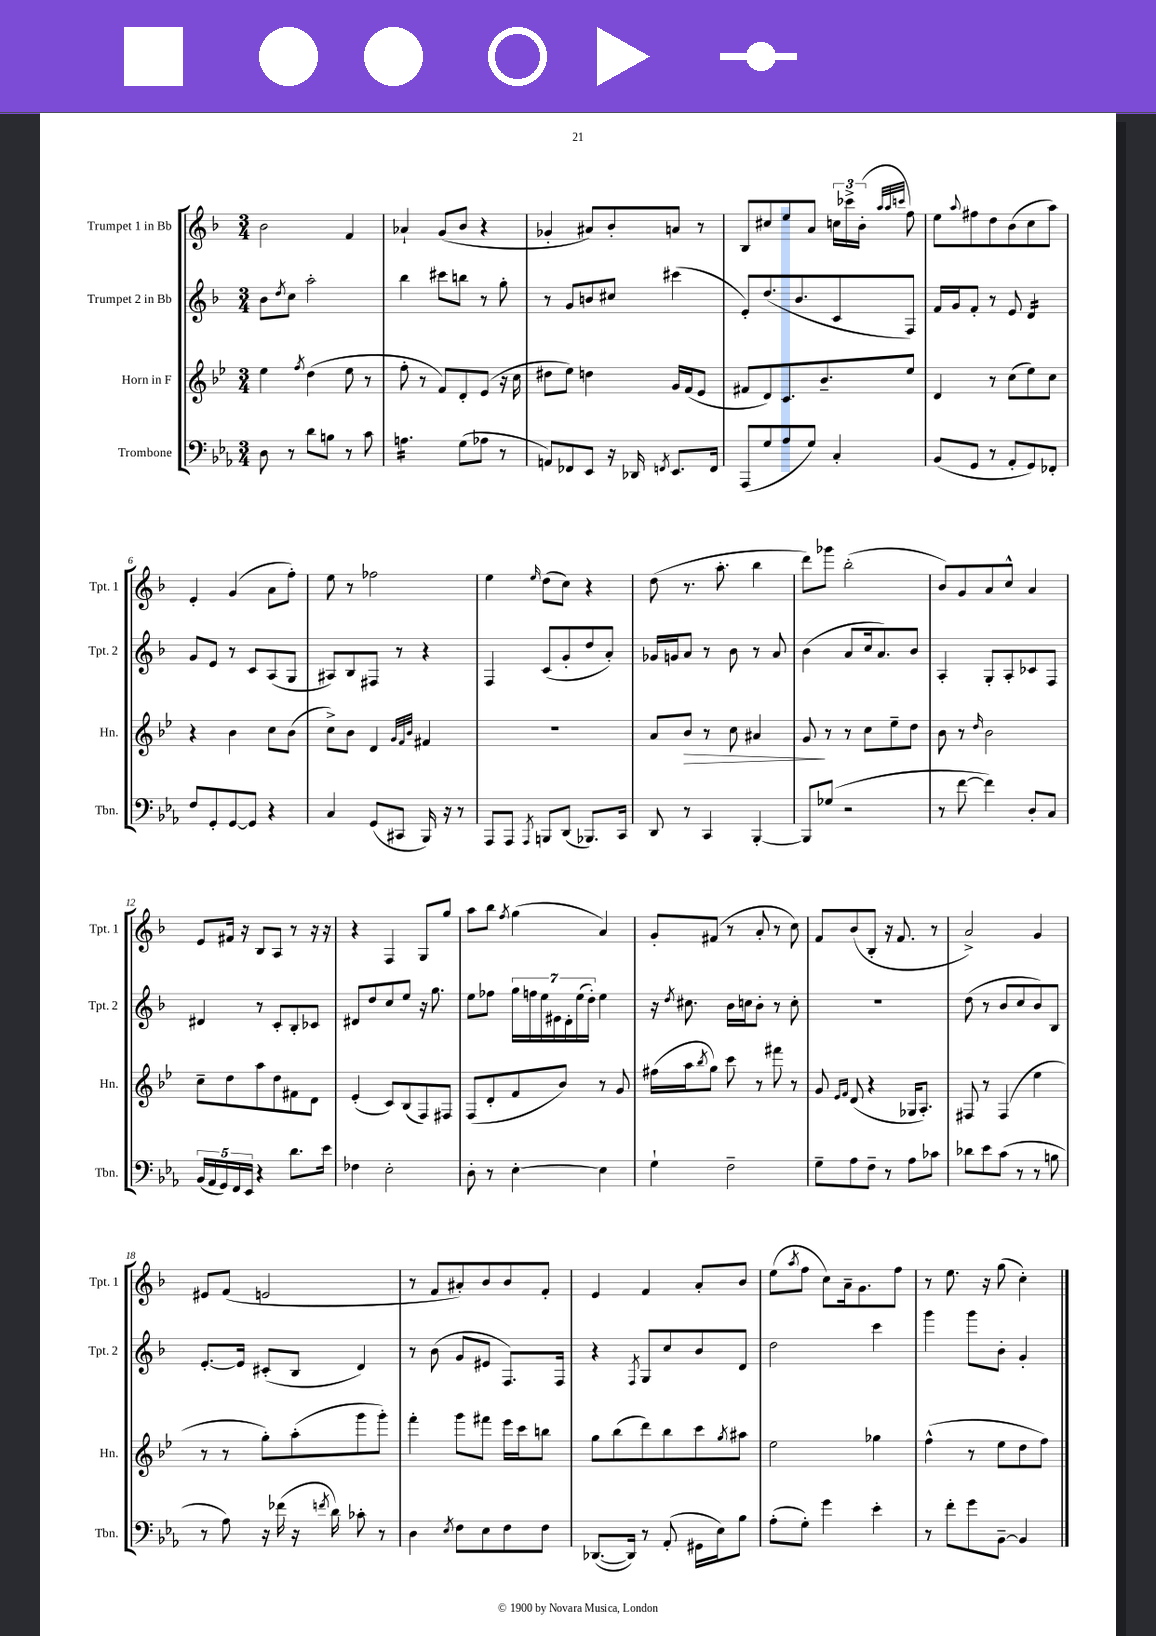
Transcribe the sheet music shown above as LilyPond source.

<<
\new StaffGroup <<
\new Staff = "s0" \with { instrumentName = "Trumpet 1 in Bb" shortInstrumentName = "Tpt. 1" } {
    \clef treble \key f \major \numericTimeSignature \time 3/4
    bes'2 f'4 |
    aes'4-! g'8( bes'8 r4 |
    ges'4-. ais'8) bes'8-. a'8 r8 |
    bes8 cis''8 e''8 a'8 \tuplet 3/2 { c''16 ces'''16-> bes'16-.( } \grace { a''32 a''32 c'''32 } f''8) |
    e''8 \appoggiatura { a''8 } fis''8 d''8 bes'8( c''8 a''8) |
    e'4-. g'4( a'8 f''8-.) |
    e''8 r8 fes''2 |
    e''4 \grace { e''16 } d''8( c''8) r4 |
    d''8( r8. a''8.-. bes''4 |
    d'''8) ges'''8 bes''2-.( |
    bes'8) g'8 a'8 c''8-^ a'4 |
    e'8 fis'16 r16 bes8 a8 r8 r16 r16 |
    r4 f4 g8 g''8 |
    a''8 bes''8 \acciaccatura { f''8 } g''4( a'4) |
    g'8-. fis'8( r8 a'8-. r8 c''8) |
    f'8 bes'8( bes8-. r16 f'8. r8 |
    a'2->) g'4 |
    eis'8 f'8( e'2 |
    r8 f'8 ais'8-.) bes'8 bes'8 f'8-. |
    e'4 f'4 a'8-. bes'8 |
    e''8( \acciaccatura { a''8 } f''8 c''8) a'16-- g'8. f''8 |
    r8 e''8. r16 g''8( c''4-.) \bar "|." |
}
\new Staff = "s1" \with { instrumentName = "Trumpet 2 in Bb" shortInstrumentName = "Tpt. 2" } {
    \clef treble \key f \major \numericTimeSignature \time 3/4
    bes'8 \acciaccatura { d''8 } c''8 a''2-. |
    bes''4 cis'''8 b''8 r8 g''8-. |
    r8 g'8 b'8 cis''8 cis'''4( |
    e'8-.) d''8.( bes'8. c'8 f8) |
    f'16 g'16 f'8-. r8 e'8 d'4:16 |
    g'8 e'8 r8 c'8 a8( g8 |
    ais8) bes8 fis8 r8 r4 |
    f4 c'8( g'8-. d''8 a'8-.) |
    ges'16 g'16 a'8 r8 bes'8 r8 a'8 |
    bes'4( a'8 c''16 a'8.) bes'8 |
    a4-. g8-. a8-. ces'8 f8 |
    dis'4 r8 c'8-. bes8-. ces'8 |
    dis'8 d''8 c''8 e''8 r16 g''8. |
    e''8 fes''8 \tuplet 7/4 { g''16 f''16 e''16 eis'16 d'16-. e''16( d''16-.) } e''4 |
    r16 \acciaccatura { d''8 } cis''8. bes'16 c''16 bes'8-. r8 c''8-. |
    R2. |
    d''8( r8 bes'8 c''8 bes'8) bes8 |
    e'8.~-. e'16 cis'8-.( bes8 d'4) |
    r8 bes'8( g'8 eis'8 f8.) f16 |
    r4 \acciaccatura { f8 } g8 c''8 bes'8 d'8 |
    d''2 c'''4 |
    g'''4 g'''8 bes'8-. g'4-. \bar "|." |
}
\new Staff = "s2" \with { instrumentName = "Horn in F" shortInstrumentName = "Hn." } {
    \clef treble \key bes \major \numericTimeSignature \time 3/4
    ees''4 \acciaccatura { f''8 } d''4( ees''8 r8 |
    f''8-. r8 f'8) d'8-. ees'8( r16 c''16 |
    dis''8 ees''8) d''4 g'16 f'16( ees'8 |
    fis'8 d'8) c'8. bes'8.-- ees''8 |
    d'4 r8 c''8( ees''8) c''8 |
    r4 bes'4 c''8 bes'8( |
    c''8->) bes'8 d'4 \grace { g'32 f'32 bes'32 } fis'4 |
    R2. |
    a'8 bes'8\> r8 c''8 ais'4 |
    g'8\! r8 r8 c''8 ees''8-- d''8 |
    bes'8 r8 \grace { d''16 } bes'2 |
    c''8-- d''8 a''8 d''8 fis'8 d'8 |
    ees'4-.( c'8) bes8( f8) fis8 |
    f8( d'8-. f'8 bes'8) r8 g'8 |
    fis''16( a''16 \acciaccatura { bes''8 } g''8) c'''8 r8 fis'''8 r8 |
    g'8 \grace { ees'16 f'16 } d'8( r4 ges16 a8.-.) |
    fis8 r8 fis4( ees''4 |
    r8 r8 g''8-.) a''8-.( g'''8 g'''8-.) |
    f'''4-. g'''8 fis'''8 ees'''16 c'''16 b''8 |
    g''8 bes''8( d'''8) bes''8 c'''8 \acciaccatura { g''8 } ais''8 |
    ees''2 ges''4 |
    f''4-^( r8 ees''8 d''8 f''8) \bar "|." |
}
\new Staff = "s3" \with { instrumentName = "Trombone" shortInstrumentName = "Tbn." } {
    \clef bass \key ees \major \numericTimeSignature \time 3/4
    d8 r8 d'8 b8 r8 c'8 |
    a4.:16 g8( aes8 r8 |
    a,8) fes,8 ees,8 r16 des,16 \acciaccatura { f,8 } ees,8. f,16 |
    aes,,8( g8 aes8 g8) c4-. |
    bes,8( g,8 r8 aes,8-. g,8) fes,8-. |
    f8 g,8-. g,8~ g,8 r4 |
    c4 g,8( cis,8 bes,,16) r16 r8 |
    aes,,8 aes,,8 \acciaccatura { aes,,8 } b,,8 d,8( bes,,8.) c,16 |
    d,8 r8 c,4 bes,,4~-. |
    bes,,8 ges8( r2 |
    r8 f'8~ f'4) d8-. c8 |
    \tuplet 5/4 { bes,16( aes,16 g,16) f,16 ees,16 } r4 d'8. ees'16 |
    fes4 ees2-. |
    d8-. r8 ees4~-. ees4 |
    g4-! f2-- |
    g8-- aes8 f8-- r8 aes8 ces'8 |
    des'8 ees'8 c'8( r8 r8 b8 |
    r8 aes8) r16 fes'16( r16 \acciaccatura { f'8 } d'16) ces'8-. r8 |
    d4 \acciaccatura { ees8 } f8 ees8 f8 f8 |
    des,8.~( des,16) r8 aes,8-.( gis,16 ees16) bes8 |
    aes8-.( g8-.) g'4 ees'4-. |
    r8 f'8-. g'8 bes,8~-- bes,4 \bar "|." |
}
>>
>>
